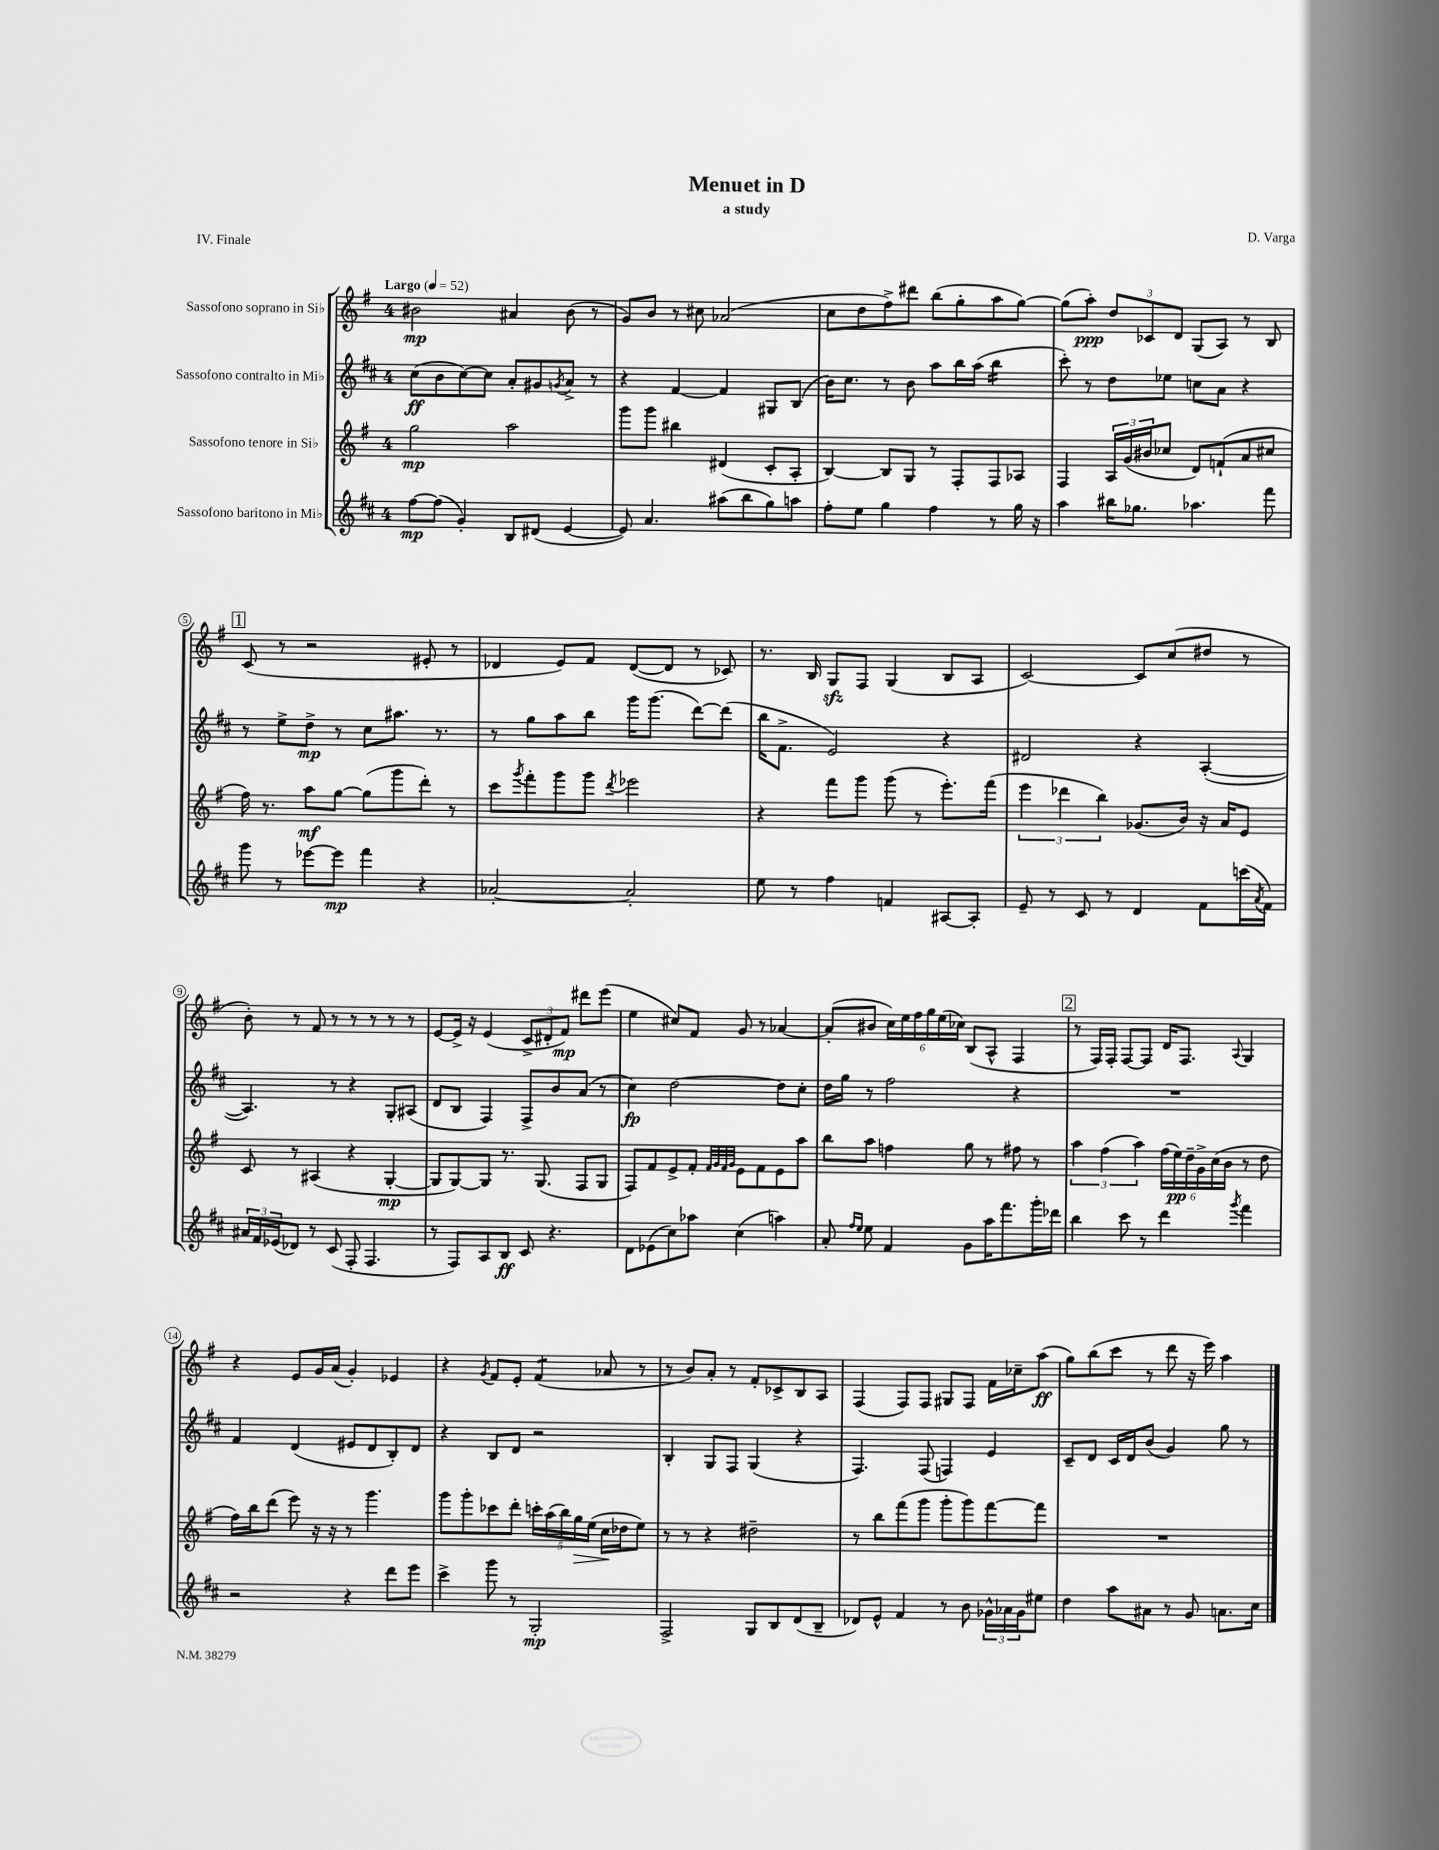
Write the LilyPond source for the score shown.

\header { title = "Menuet in D" composer = "D. Varga" subtitle = "a study" piece = "IV. Finale" }
<<
\new StaffGroup <<
\new Staff = "s0" \with { instrumentName = "Sassofono soprano in Sib" } {
    \clef treble \key g \major \once \override Staff.TimeSignature.style = #'single-digit \time 4/4 \tempo "Largo" 4 = 52
    bis'2\mp ais'4 bis'8( r8 |
    g'8) b'8 r8 cis''8 aes'2( |
    c''8 d''8 fis''8->) dis'''8 b''8( g''8-. a''8 g''8~) |
    g''8( a''8-.\ppp) \tuplet 3/2 { d''8 ces'8 d'8 } g8( a8) r8 b8 |
    \mark \markup { \box "1" } c'8( r8 r2 eis'8-. r8 |
    des'4 e'8) fis'8 des'8~( des'8 r8 ces'8) |
    r8. b16 g8\sfz fis8 g4( b8 a8 |
    c'2~) c'8 c''8( dis''8 r8 |
    b'8-.) r8 fis'8 r8 r8 r8 r8 r8 |
    e'8~ e'16-> r16 e'4( \tuplet 3/2 { c'8-> dis'8-. fis'8\mp) } dis'''8 e'''8( |
    e''4 cis''8) fis'8 g'8 r8 aes'4~ |
    aes'8-.( bis'8 \tuplet 6/4 { c''16) e''16 fis''16 g''16 e''16( ces''16) } b8( a8-^ fis4 |
    \mark \markup { \box "2" } r8 fis16) fis16-. fis8~ fis8 d'16 fis8. \appoggiatura { a8 } g4 |
    r4 e'8 g'16 a'16( g'4-.) ees'4 |
    r4 \acciaccatura { g'8 } fis'8 e'8-. fis'4:8( aes'8 r8 |
    r8 b'8) a'8-. r8 fis'8-. ces'8-> b8 a8 |
    fis4( fis8) fis8 gis8 fis8 fis'16 ces''16-- a''8\ff( |
    g''8) b''8( c'''8 r8 d'''8 r16 e'''16) a''4 \bar "|." |
}
\new Staff = "s1" \with { instrumentName = "Sassofono contralto in Mib" } {
    \clef treble \key d \major \once \override Staff.TimeSignature.style = #'single-digit \time 4/4
    cis''8\ff( b'8 cis''8~) cis''8 a'8-. gis'8 \acciaccatura { g'8 } a'8-> r8 |
    r4 fis'4~ fis'4 gis8 b8( |
    b'16) cis''8. r8 b'8 a''8 b''16 a''16( b''4:16 |
    cis'''8-.) r8 d''8 ees''8 c''8 a'8 r4 |
    \mark \markup { \box "1" } r8 e''8-> d''8->\mp r8 cis''8 ais''8. r8. |
    r8 g''8 a''8 b''8 g'''16 g'''8.( d'''8~) d'''8( |
    b''16 fis'8.-> e'2) r4 |
    dis'2 r4 a4~-.( |
    a4.) r8 r4 g8-. ais8( |
    d'8 b8 fis4) fis8-> b'8 a'8( r8 |
    cis''4\fp) d''2~ d''8 cis''8-. |
    d''16 g''16 r8 fis''2 r4 |
    \mark \markup { \box "2" } R1 |
    fis'4 d'4( eis'8 d'8 b8-.) d'8 |
    r4 b8 d'8 r2 |
    b4-. g8 fis8 g4( r4 |
    fis4.) fis8( f4) e'4 |
    cis'8-- d'8 cis'16 d'16 b'8( g'4) g''8 r8 \bar "|." |
}
\new Staff = "s2" \with { instrumentName = "Sassofono tenore in Sib" } {
    \clef treble \key g \major \once \override Staff.TimeSignature.style = #'single-digit \time 4/4
    g''2\mp a''2 |
    g'''8 g'''8 bis''4 dis'4( c'8-. a8-. |
    b4~) b8 g8 r8 fis8-. fis8 aes8 |
    fis4 \tuplet 3/2 { a16 g'16( bis'16 } ces''8 d'8) f'8-!( a'8 cis''8 |
    \mark \markup { \box "1" } fis''16) r8. a''8\mf g''8~ g''8( g'''8 d'''8-.) r8 |
    c'''8 \acciaccatura { g'''8 } fis'''8-. g'''8 g'''8 \acciaccatura { d'''8 } ees'''2 |
    r4 fis'''8 g'''8 g'''8( r8 e'''8.-.) fis'''16( |
    \tuplet 3/2 { e'''4 des'''4 b''4) } ges'8.( b'16) r16 a'16 e'8 |
    c'8 r8 ais4( r4 g4~-.\mp |
    g8 g8~) g8 r8. g8.( fis8 g8 |
    fis8) fis'8 e'8-> fis'8-. \grace { fis'32 g'32 fis'32 g'32 } e'8 fis'8 e'8 a''8 |
    b''8 a''8 f''4 g''8 r8 fis''8 r8 |
    \mark \markup { \box "2" } \tuplet 3/2 { a''4 fis''4( a''4) } \tuplet 6/4 { fis''16( e''16\pp) d''16-- g'16-> c''16( b'16 } r8 d''8 |
    fis''16) b''16 d'''8( e'''8) r16 r16 r8 g'''4. |
    g'''8 g'''8-. ces'''8 d'''8-. \tuplet 5/4 { c'''16-. a''16( b''16) g''16\> e''16( } c''16\! des''16 e''8) |
    r8 r8 r4 dis''2-- |
    r8 b''8 fis'''8( g'''8 g'''8-. g'''8) fis'''8~ fis'''8 |
    R1 \bar "|." |
}
\new Staff = "s3" \with { instrumentName = "Sassofono baritono in Mib" } {
    \clef treble \key d \major \once \override Staff.TimeSignature.style = #'single-digit \time 4/4
    fis''8~\mp fis''8( g'4-.) b8 dis'8( e'4~ |
    e'8) a'4. ais''8( b''8 g''8) a''8 |
    fis''8-. e''8 g''4 fis''4 r8 g''16 r16 |
    a''4 bis''16 ges''8. aes''4. fis'''8 |
    \mark \markup { \box "1" } g'''8 r8 ees'''8~ ees'''8\mp fis'''4 r4 |
    aes'2~-. aes'2-. |
    e''8 r8 fis''4 f'4 ais8~ ais8-. |
    e'8-- r8 cis'8 r8 d'4 fis'8 c'''16( \acciaccatura { a'8 } fis'16) |
    \tuplet 3/2 { ais'16 fis'16 ees'16( } des'8) r8 cis'8( fis8-. fis4. |
    r8 fis8) a8 b8\ff cis'8 r4. |
    d'8 ees'8( cis''8) aes''8 cis''4( a''4) |
    a'8-. \grace { fis''16 e''16 } e''8 fis'4 g'8 a''16 fis'''8. g'''16-. des'''16 |
    \mark \markup { \box "2" } b''4 cis'''8 r8 d'''4 \acciaccatura { g'''8 } fis'''4 |
    r2 r4 d'''8 e'''8 |
    cis'''4-> g'''8 r8 g2-.\mp |
    fis2-> g8 b8 d'8( b8-- |
    des'8) e'8-^ fis'4 r8 b'8 \tuplet 3/2 { ges'16-^ aes'16 ges'16 } eis''8 |
    d''4 a''8 ais'8 r8 g'8 a'8. cis''16 \bar "|." |
}
>>
>>
\layout { \context { \Score \override BarNumber.stencil = #(make-stencil-circler 0.1 0.3 ly:text-interface::print) } }
